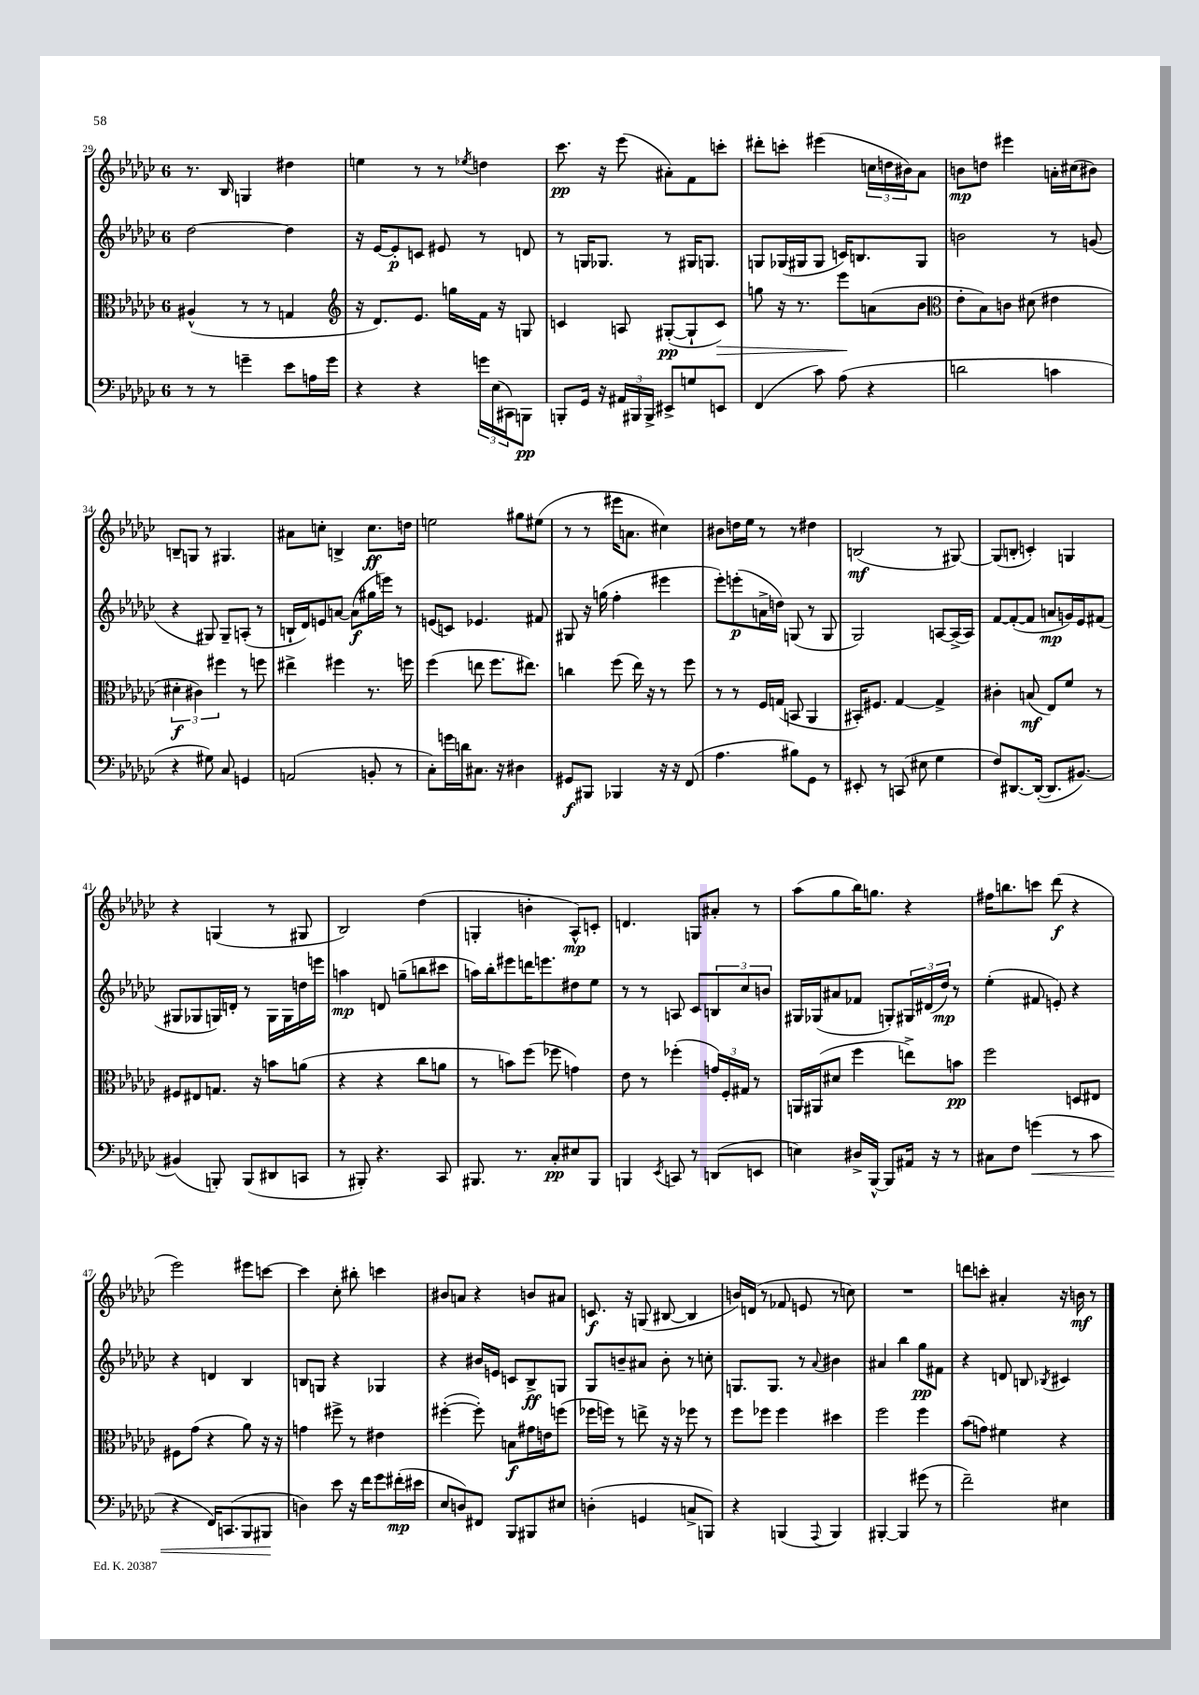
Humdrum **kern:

**kern	**dynam	**kern	**dynam	**kern	**dynam	**kern	**dynam
*part4	*part4	*part3	*part3	*part2	*part2	*part1	*part1
*staff4	*staff4	*staff3	*staff3	*staff2	*staff2	*staff1	*staff1
*clefF4	*	*clefC3	*	*clefG2	*	*clefG2	*
*k[b-e-a-d-g-c-]	*	*k[b-e-a-d-g-c-]	*	*k[b-e-a-d-g-c-]	*	*k[b-e-a-d-g-c-]	*
*M6/8	*	*M6/8	*	*M6/8	*	*M6/8	*
=29	=29	=29	=29	=29	=29	=29	=29
8r	.	(4A#X^^/	.	[2dd-\	.	8.r	.
8r	.	.	.	.	.	.	.
.	.	.	.	.	.	16B-/	.
4gn~\	.	8r	.	.	.	4Gn/	.
.	.	8r	.	.	.	.	.
8e-\L	.	4Gn/	.	4dd-\]	.	4dd#X\	.
16An\L	.	.	.	.	.	.	.
16g\JJ	.	.	.	.	.	.	.
=30	=30	=30	=30	=30	=30	=30	=30
*	*	*clefG2	*	*	*	*	*
4r	.	16r	.	16r	.	4een\	.
.	.	8.d-/L)	.	[16e-/KL	.	.	.
.	.	.	.	8e-'/]	p	.	.
4r	.	8.e-/J	.	8cn/J	.	8r	.
.	.	.	.	8e#X/	.	8r	.
.	.	16ggn\LL	.	.	.	.	.
.	.	.	.	.	.	8qee-X/	.
24gn\LL	.	16f\JJ	.	8r	.	4ddn\	.
(24E-\	.	.	.	.	.	.	.
.	.	16r	.	.	.	.	.
24CC#X\J)	.	.	.	.	.	.	.
8BBBn\J	pp	8Gn/	.	8dn/	.	.	.
=31	=31	=31	=31	=31	=31	=31	=31
8BBBn'/L	.	4cn/	.	8r	.	8.ccc-\	pp
16GG-/Jk	.	.	.	16Gn/KL	.	.	.
16r	.	.	.	8.G-X/J	.	16r	.
24AA#X/LL	.	8An/	.	.	.	(8eee-\	.
24BBB#X/	.	.	.	.	.	.	.
24BBB#^/JJ	.	.	.	.	.	.	.
8EE#X^/L	.	([8G#X'/L	pp	8r	.	8a#X'\L)	.
8Gn/	.	8G#`/]	.	16G#X/KL	.	8f\	.
.	.	.	.	8.Gn/J	.	.	.
!	!	!	!LO:HP:b	!	!	!	!
8EEn/J	.	8c/J)	>	.	.	8cccn'\J	.
=32	=32	=32	=32	=32	=32	=32	=32
(4FF/	.	8ggn\	.	8Gn/L	.	8ddd#X'\L	.
.	.	16r	.	(16G-X/L	.	8cccn'\J	.
.	.	8.r	.	16G#X/J	.	.	.
8c-\)	.	.	.	8G#/J	.	(4eee#X\	.
(8A-\	.	8eee-\L	.	16cn/KL)	.	.	.
.	.	.	.	8.Bn/	.	.	.
4r	.	(8an\	]	.	.	24ccn\LL	.
.	.	.	.	.	.	24ddn\	.
.	.	.	.	.	.	24b#X\J)	.
.	.	8b-\J	.	8G#/J	.	8a-\J	.
=33	=33	=33	=33	=33	=33	=33	=33
*	*	*clefC3	*	*	*	*	*
2dn\	.	8e-'\L	.	2bn\	.	8bn\L	mp
.	.	8B-\)	.	.	.	8ddn\J	.
.	.	8cn\J	.	.	.	4eee#X\	.
.	.	(8d#X\	.	.	.	.	.
4cn\	.	4e#X\	.	8r	.	16an'\LL	.
.	.	.	.	.	.	(16cc#X\J	.
.	.	.	.	(8gn/	.	8b#X\J)	.
!!LO:LB:g=z
=34	=34	=34	=34	=34	=34	=34	=34
4r	.	6d#X'\	f	4r	.	8Bn~/L	.
.	.	.	.	.	.	8Gn/J	.
.	.	6c#X\)	.	.	.	.	.
8G#X\)	.	.	.	8G#X/)	.	8r	.
.	.	6ff#X\	.	.	.	.	.
8C-/	.	.	.	8G#~/L	.	4.G#X/	.
4GGn/	.	8r	.	(8An'/J	.	.	.
.	.	8ffn\	.	8r	.	.	.
=35	=35	=35	=35	=35	=35	=35	=35
(2AAn/	.	4ee#X^\	.	16Bn`/LL	.	8a#X\L	.
.	.	.	.	16d-/J)	.	.	.
.	.	.	.	8en/	.	8ccn'\J	.
.	.	4ff#X\	.	[8an/J	.	4Bn^/	.
.	.	.	.	(8a\L]	f	.	.
8BBn'/	.	8.r	.	16gg#X\L	.	8.cc\L	ff
.	.	.	.	16eeen\JJ)	.	.	.
8r	.	.	.	8r	.	.	.
.	.	16ffn\	.	.	.	16ddn\Jk	.
=36	=36	=36	=36	=36	=36	=36	=36
8C-'\L)	.	(4ff\	.	(8en/L	.	2een\	.
16gn\L	.	.	.	8cn/J)	.	.	.
16dn\J	.	.	.	.	.	.	.
8.C#X\J	.	8een\	.	4.e-X/	.	.	.
.	.	8.ff\L	.	.	.	.	.
16r	.	.	.	.	.	.	.
4D#X\	.	.	.	.	.	8gg#X\L	.
.	.	8.ee#X\J)	.	.	.	.	.
.	.	.	.	8f#X/	.	(8ee#X\J	.
=37	=37	=37	=37	=37	=37	=37	=37
8GG#X/L	f	4ccn\	.	8G#X/	.	8r	.
8BBB#X/J	.	.	.	16r	.	8r	.
.	.	.	.	(16ggn\	.	.	.
4BBB-X/	.	(8ff\	.	4ff'\	.	16eee#X\KL	.
.	.	.	.	.	.	8.an\J	.
.	.	16ee-\)	.	.	.	.	.
.	.	16r	.	.	.	.	.
16r	.	8r	.	4eee#X\	.	4cc#X\)	.
16r	.	.	.	.	.	.	.
(8FF/	.	8ff\	.	.	.	.	.
=38	=38	=38	=38	=38	=38	=38	=38
4.A-\	.	8r	.	8eee-'\L)	.	8b#X\L	.
.	.	8r	.	(8eeen'\	p	16ddn\L	.
.	.	.	.	.	.	16ee-\JJ	.
.	.	16F/LL	.	16an^\L	.	8r	.
.	.	(16Gn/JJ	.	16ddn\JJ)	.	.	.
8B#X\L)	.	8BBn/	.	(8Gn/	.	8r	.
8GG-\J	.	4AA-/	.	8r	.	4dd#X\	.
8r	.	.	.	8G/	.	.	.
=39	=39	=39	=39	=39	=39	=39	=39
8EE#X'/	.	16BB#X'/KL)	.	2G-/)	.	(2Bn/	mf
.	.	8.F#X/J	.	.	.	.	.
8r	.	.	.	.	.	.	.
(8CCn/	.	[4G-/	.	.	.	.	.
8E#X\	.	.	.	.	.	.	.
4G-\	.	4G-^/]	.	[8An/L	.	8r	.
.	.	.	.	(16A^/L]	.	[8G#X/)	.
.	.	.	.	16A/JJ)	.	.	.
=40	=40	=40	=40	=40	=40	=40	=40
8F/L)	.	4c#X'\	.	[8f/L	.	(8G#/L]	.
[8.DD#X/	.	.	.	(8f'/_	.	8Bn'/J	.
.	.	(8Bn/	mf	8f/J]	.	4cn'/)	.
(16DD#'/Jk_	.	.	.	.	.	.	.
8.DD#/L]	.	8E-/L)	.	8an/L	mp	.	.
.	.	8f/J	.	16gn/L)	.	4Gn/	.
[8.BB#X/J)	.	.	.	16e-/J	.	.	.
.	.	8r	.	(8f#X/J	.	.	.
!!LO:LB:g=z
=41	=41	=41	=41	=41	=41	=41	=41
(4BB#X/]	.	8F#X/L	.	8G#X/L	.	4r	.
.	.	8E#X/	.	8G-X/	.	.	.
8BBBn'/)	.	8.Gn/J	.	16Gn/L)	.	(4Gn/	.
.	.	.	.	16dn'/JJ	.	.	.
(8BBB/L	.	.	.	8r	.	.	.
.	.	16r	.	.	.	.	.
8DD#X/	.	8bn\L	.	16G\LL	.	8r	.
.	.	.	.	16G\	.	.	.
8CCn/J	.	(8an\J	.	16ddn\	.	8G#X/	.
.	.	.	.	16eeen\JJ	.	.	.
=42	=42	=42	=42	=42	=42	=42	=42
8r	.	4r	.	4aan\	mp	2B-/)	.
8BBB#X'/)	.	.	.	.	.	.	.
4.r	.	4r	.	8dn/	.	.	.
.	.	.	.	(8ggn~\L	.	.	.
.	.	8cc-\L	.	8bbn\	.	(4dd-\	.
8CC-/	.	8an\J	.	8ccc#X\J	.	.	.
=43	=43	=43	=43	=43	=43	=43	=43
8.BBB#X/	.	8r	.	16aan\LL)	.	4Gn'/	.
.	.	.	.	16bb-'\J	.	.	.
.	.	8bn\L)	.	8eee#X\	.	.	.
8.r	.	.	.	.	.	.	.
.	.	(8ff\J	.	16dddn\K	.	4bn'\	.
.	.	.	.	8.eeen\	.	.	.
8C-'/L	pp	8ff-X\	.	.	.	.	.
8E#X/	.	4gn\)	.	8dd#X\	.	8A-^^/L)	mp
8BBB#/J	.	.	.	8ee-\J	.	8cn'/J	.
=44	=44	=44	=44	=44	=44	=44	=44
4BBBn/	.	8e-\	.	8r	.	4.dn/	.
.	.	8r	.	8r	.	.	.
8qEE-/	.	.	.	.	.	.	.
8CCn/	.	(4ff-X'\	.	8An/	.	.	.
8r	.	.	.	8c-/L	.	8Gn/L	.
(8DDn/L	.	24gn/LL)	.	12Bn/	.	8a#X'/J	.
.	.	24F'/	.	.	.	.	.
.	.	24G#X/JJ	.	12cc-/	.	.	.
8EEn/J	.	8r	.	.	.	8r	.
.	.	.	.	12bn/J	.	.	.
=45	=45	=45	=45	=45	=45	=45	=45
4En\)	.	16AAn/LL	.	16G#X/LL	.	(8aa-\L	.
.	.	(16AA#X/J	.	(16G-X/J	.	.	.
.	.	8d#X/J	.	8a#X/	.	8gg-\	.
16D#X^/LL	.	4ff\	.	8f-X/J	.	16bb-\K)	.
[16BBB-^^/JJ	.	.	.	.	.	8.ggn\J	.
8BBB-/L]	.	.	.	8Gn'/L)	.	.	.
16AA#X/Jk	.	8een^\L)	.	24G#X/L	.	4r	.
.	.	.	.	(24d#X/	.	.	.
16r	.	.	.	.	.	.	.
.	.	.	.	24dd-/JJ)	mp	.	.
8r	.	8bn\J	pp	8r	.	.	.
=46	=46	=46	=46	=46	=46	=46	=46
8C#X\L	.	2ff\	.	(4ee-'\	.	16ff#X\KL	.
.	.	.	.	.	.	8.bbn\	.
8F\J	.	.	.	.	.	.	.
!	!LO:HP:b	!	!	!	!	!	!
(4gn\	<	.	.	8f#X/	.	8cccn\J	.
.	.	.	.	8en'/)	.	(8ddd-\	f
8r	.	8Dn/L	.	4r	.	4r	.
8c-\	.	8E#X/J	.	.	.	.	.
!!LO:LB:g=z
=47	=47	=47	=47	=47	=47	=47	=47
4r	.	8F#X\L	.	4r	.	2eee-\)	.
.	.	(8g-\J	.	.	.	.	.
16FF/KL)	.	4r	.	4dn/	.	.	.
(8.CCn/	.	.	.	.	.	.	.
8BBB-/	.	8a-\)	.	4B-/	.	8eee#X\L	.
8BBB#X/J	.	16r	.	.	.	[8cccn\J	.
.	.	16r	.	.	.	.	.
.	[	.	.	.	.	.	.
=48	=48	=48	=48	=48	=48	=48	=48
4Dn\)	.	4gn\	.	8Bn/L	.	4ccc\]	.
.	.	.	.	8Gn/J	.	.	.
8e-\	.	8ff#X^\	.	4r	.	8cc-'\	.
16r	.	8r	.	.	.	8bb#X'\	.
16f\KL	.	.	.	.	.	.	.
8g-\	.	4e#X\	.	4G-X/	.	4cccn\	.
(16f#X'\L	mp	.	.	.	.	.	.
16e#X\JJ	.	.	.	.	.	.	.
=49	=49	=49	=49	=49	=49	=49	=49
8E-/L	.	([4ff#X'\	.	4r	.	8b#X/L	.
8Dn/)	.	.	.	.	.	8an/J	.
8FF#X/J	.	8ff#'\])	.	16b#X/LL	.	4r	.
.	.	.	.	16en/JJ	.	.	.
8BBB-/L	.	8Bn\L	f	8cn/L	.	.	.
8BBB#X/	.	16g#X\L	.	8B-^/	ff	8bn/L	.
.	.	16en\J	.	.	.	.	.
8E#X/J	.	(8ffn\J	.	8Gn/J	.	8a#X/J	.
=50	=50	=50	=50	=50	=50	=50	=50
(4Dn'\	.	16ff-X\LL	.	8G-/L	.	8.cn/	f
.	.	16ffn\JJ)	.	.	.	.	.
.	.	8r	.	8bn~/	.	.	.
.	.	.	.	.	.	16r	.
4GGn/	.	8een^\	.	8a#X/J	.	(8Gn/	.
.	.	16r	.	8b'\	.	[8B#X/	.
.	.	16r	.	.	.	.	.
8Cn^/L	.	8ff-X\	.	8r	.	4B#/]	.
8BBBn/J)	.	8r	.	8ccn'\	.	.	.
=51	=51	=51	=51	=51	=51	=51	=51
4r	.	8ff\L	.	8.Gn/L	.	16bn/LL)	.
.	.	.	.	.	.	(16dn/JJ	.
.	.	8ff-X\J	.	.	.	8r	.
.	.	.	.	8.G/J	.	.	.
(4BBBn/	.	4ff-\	.	.	.	8f-X/	.
.	.	.	.	8r	.	8en/	.
8qqAAA-/	.	.	.	8qqa-/	.	.	.
4BBB/)	.	4dd#X\	.	4b#X\	.	8r	.
.	.	.	.	.	.	8ccn\)	.
=52	=52	=52	=52	=52	=52	=52	=52
[4BBB#X'/	.	2ff\	.	4a#X/	.	2.r	.
4BBB#/]	.	.	.	4bb-\	.	.	.
(8g#X\	.	4ff\	.	8gg-\L	pp	.	.
8r	.	.	.	8f#X\J	.	.	.
=53	=53	=53	=53	=53	=53	=53	=53
2f~\)	.	(8b-\L	.	4r	.	8dddn\L	.
.	.	8gn\J)	.	.	.	8cccn'\J	.
.	.	4f#X\	.	8dn/	.	4a#X'/	.
.	.	.	.	8Bn/	.	.	.
.	.	.	.	8qB-X/	.	.	.
4E#X\	.	4r	.	4c#X/	.	16r	.
.	.	.	.	.	.	16bn\	mf
.	.	.	.	.	.	8r	.
==	==	==	==	==	==	==	==
*-	*-	*-	*-	*-	*-	*-	*-
